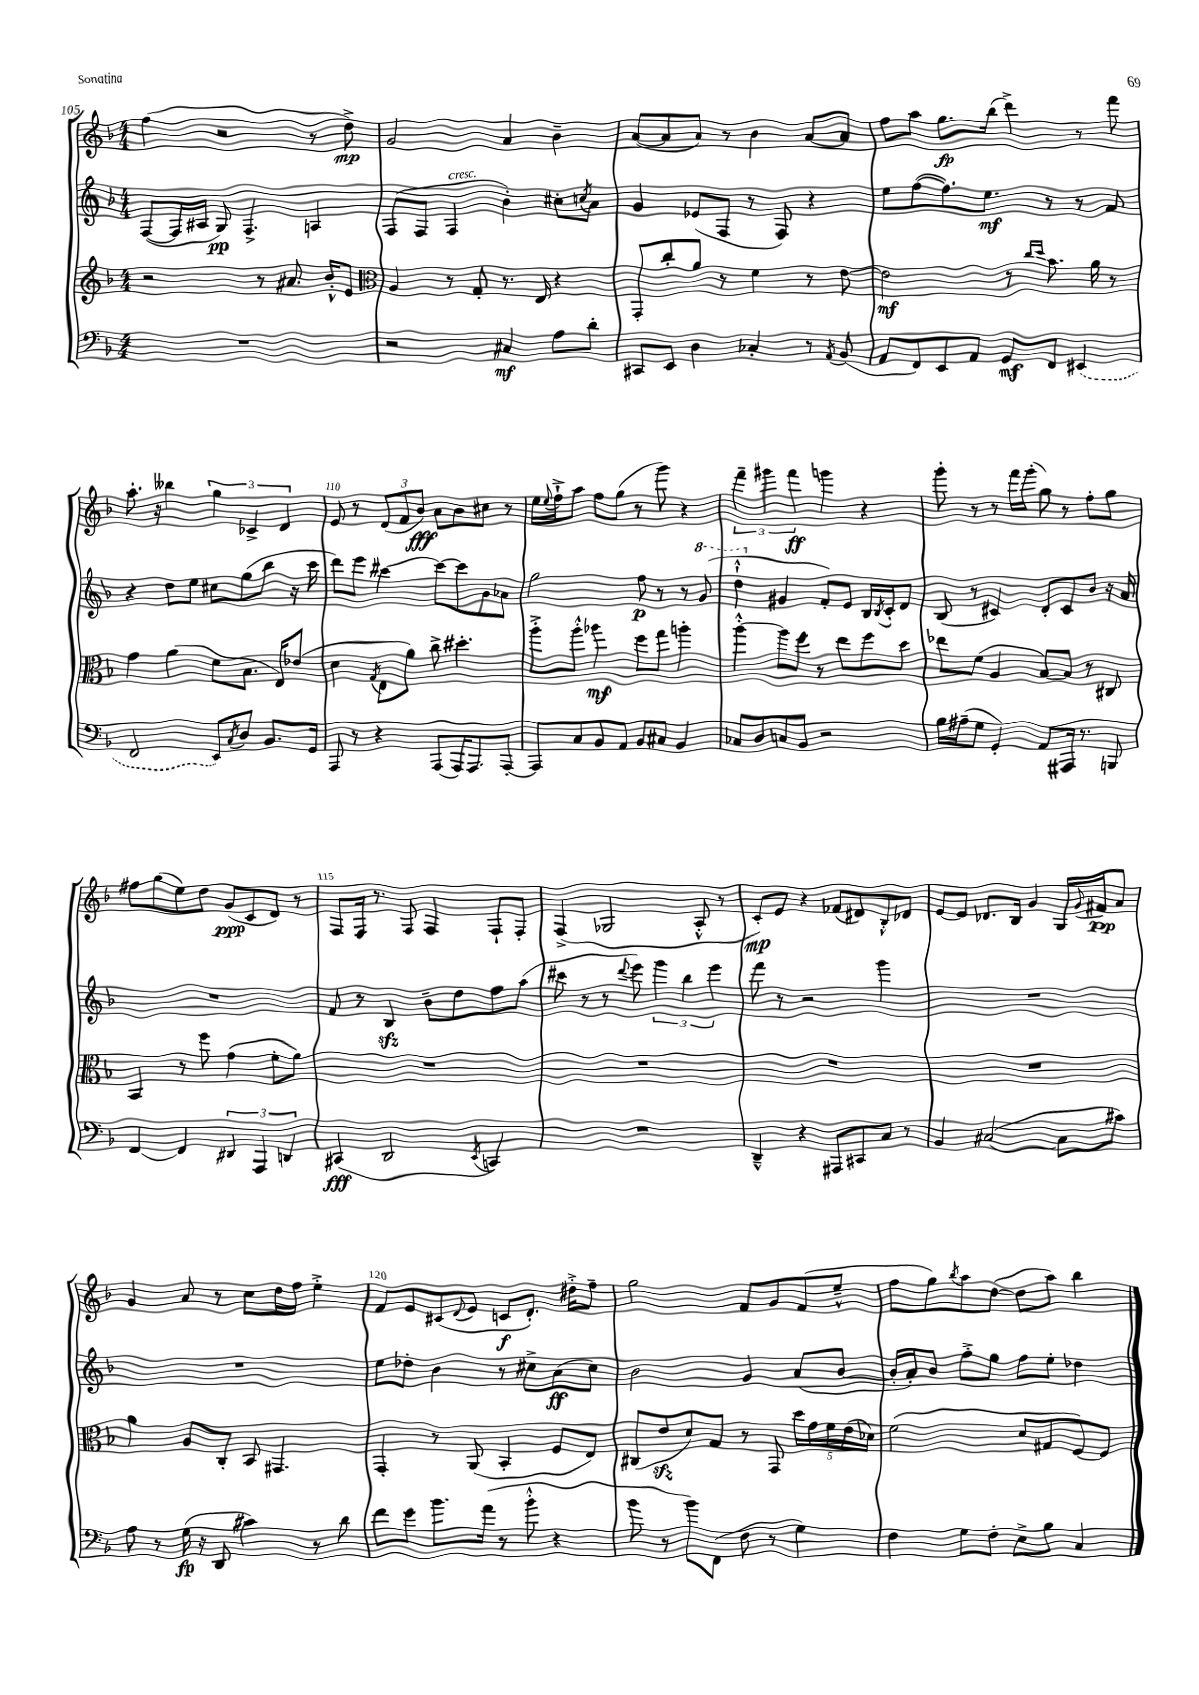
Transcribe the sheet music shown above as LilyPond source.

<<
\new StaffGroup <<
\new Staff = "s0" {
    \clef treble \key f \major \numericTimeSignature \time 4/4
    f''4( r2 r8 d''8->\mp) |
    g'2 a'4 bes'4-- |
    a'8~( a'8 a'8) r8 bes'4 a'8~ a'8 |
    f''8 a''8 g''8.\fp bes''16( d'''4->) r8 f'''8 |
    a''8.-. r16 beses''4 \tuplet 3/2 { g''4 ces'4-> d'4 } |
    e'8 r8 \tuplet 3/2 { d'8( f'8 bes'8\fff) } a'8 bes'8 cis''8 r8 |
    e''16 \appoggiatura { e''8 } f''16-!-> a''8 f''8 g''8( r8 g'''8) r4 |
    \tuplet 3/2 { f'''4-- gis'''4 f'''4\ff } g'''4 r4 |
    g'''8-. r8 r8 f'''16 g'''16-.( g''8) r8 f''8-. g''8 |
    fis''8 g''8( e''8) d''8 g'8\ppp( c'8 d'8) r8 |
    f8 f16 r8. f8 f4 f8-! f8-. |
    f4->( ges2 a8-.-^ r8 |
    c'8-.\mp) e'8 r4 fes'8( dis'8) bes8-.-^ des'8 |
    e'8~ e'8 des'8. bes16 g'4 g16 \appoggiatura { g'8 } fis'16\pp a'8 |
    g'4 a'8 r8 c''8 d''16 f''16 e''4-.-> |
    f'8 e'8 cis'8( \appoggiatura { d'8 } e'8 c'8\f d'8.-.) dis''16-.-> f''8-- |
    g''2 f'8 g'8 f'8( e''8---^ |
    f''8 g''8) \acciaccatura { bes''8 } a''8 d''8~( d''8 a''8) bes''4 \bar "|." |
}
\new Staff = "s1" {
    \clef treble \key f \major \numericTimeSignature \time 4/4
    f8~( f16 ais16 g8\pp) f4.-> a4 |
    f8( f8 f4^\markup { \italic "cresc." } bes'4-.) cis''8-. \acciaccatura { c''8 } a'8 |
    g'4 ees'8( f8 r8 f8) r4 |
    e''8 f''8~( f''8.) e''8.\mf r8 r8 f'8 |
    r4 d''8 e''8 cis''8 g''8( bes''8 r16 c'''16 |
    d'''8) e'''8 cis'''4~ cis'''8~ cis'''8 g'8 aes'8 |
    g''2 f''8\p r8 r8 \ottava #1 g''8( |
    d'''4-!-^ \ottava #0 gis'4 f'8-.) e'8 bes16 \acciaccatura { bes8 } c'16-. d'8 |
    bes8( r8 cis'4) d'8-. cis'8 bes'8 r16 a'16 |
    R1 |
    f'8 r8 bes4\sfz bes'8-- d''8 f''8 a''8( |
    cis'''8 r8 r8 \appoggiatura { d'''8 } e'''8) \tuplet 3/2 { g'''4 bes''4 e'''4 } |
    f'''8 r8 r2 g'''4 |
    R1 |
    R1 |
    e''8 des''8-. bes'4 r8 cis''8-> a'8\ff( cis''8) |
    bes'2 g'4 a'8( bes'8~ |
    bes'16-. a'16-.) bes'8 f''8-.-> g''8 f''8 e''8-. des''4 \bar "|." |
}
\new Staff = "s2" {
    \clef treble \key f \major \numericTimeSignature \time 4/4
    r2 r8 ais'8. bes'16-.-^ e'8 |
    \clef alto a4 r8 g8-. r8. e16 r4 |
    g,8-. c''8-. a'8 r8 f'4 r8 e'8~ |
    e'2\mf r8 \grace { c''16 d''16 } bes'8. a'16 r8 |
    g'4 a'4( f'8 bes8. e16) ees'8( |
    d'4 \acciaccatura { g8 } e8 a'8) c''8-> dis''4.-. |
    a''8-.-> a''8-.-^ aes''4\mf f''8 g''8 a''4-. |
    a''4~-.-^ a''8 f''8 r8 e''8 f''8 d''8 |
    ees''8 f'8( a4 bes8~) bes8 r8 cis8 |
    bes,4 r8 f''8 g'4( f'8-. a'8) |
    R1 |
    R1 |
    R1 |
    R1 |
    a'4 a8 c8-. bes,8 gis,4. |
    g,4-. r8 a,8( bes,4-. f8 e8) |
    cis8( e'8\sfz d'8) g8 r8 g,8 \tuplet 5/4 { d''16 g'16 f'16 e'16( des'16) } |
    f'2( d'8 gis8 f8~) f8 \bar "|." |
}
\new Staff = "s3" {
    \clef bass \key f \major \numericTimeSignature \time 4/4
    R1 |
    r2 cis4\mf a8 d'8-. |
    cis,8 e,8 d4 ces4-. r8 \acciaccatura { a,8 } bes,8( |
    a,8 f,8) e,8 a,8 g,8\mf f,8 \once \slurDashed eis,4( |
    f,2 e,8) \acciaccatura { c8 } d8 bes,8. g,16 |
    a,,8 r8 r4 a,,8( a,,16) a,,8. a,,8~-. |
    a,,8 c8 bes,8 a,8 bes,8 cis8 bes,4 |
    ces8 d8 c8 bes,8 r2 |
    bes16 ais16--( g8 g,4-.) a,8 ais,,16 r8. b,,8 |
    f,4~ f,4 \tuplet 3/2 { dis,4 a,,4 d,4 } |
    cis,4\fff( d,2 \acciaccatura { e,8 } c,4) |
    R1 |
    d,4---^ r4 ais,,8 cis,8 c8 r8 |
    bes,4 cis2~( cis8 cis'8) |
    a8 r8 g16\fp( r16 d,8 cis'4) r8 d'8 |
    f'8 g'8 bes'8. a'16( r8 bes'8-.-^ r4 |
    bes'8 r8 bes'8) f,8( f8 r8 g4) |
    f4 g8 f8-. e8-> bes8 c4 \bar "|." |
}
>>
>>
\layout { \context { \Score currentBarNumber = #105 \override BarNumber.break-visibility = ##(#f #t #t) barNumberVisibility = #(every-nth-bar-number-visible 5) } }
